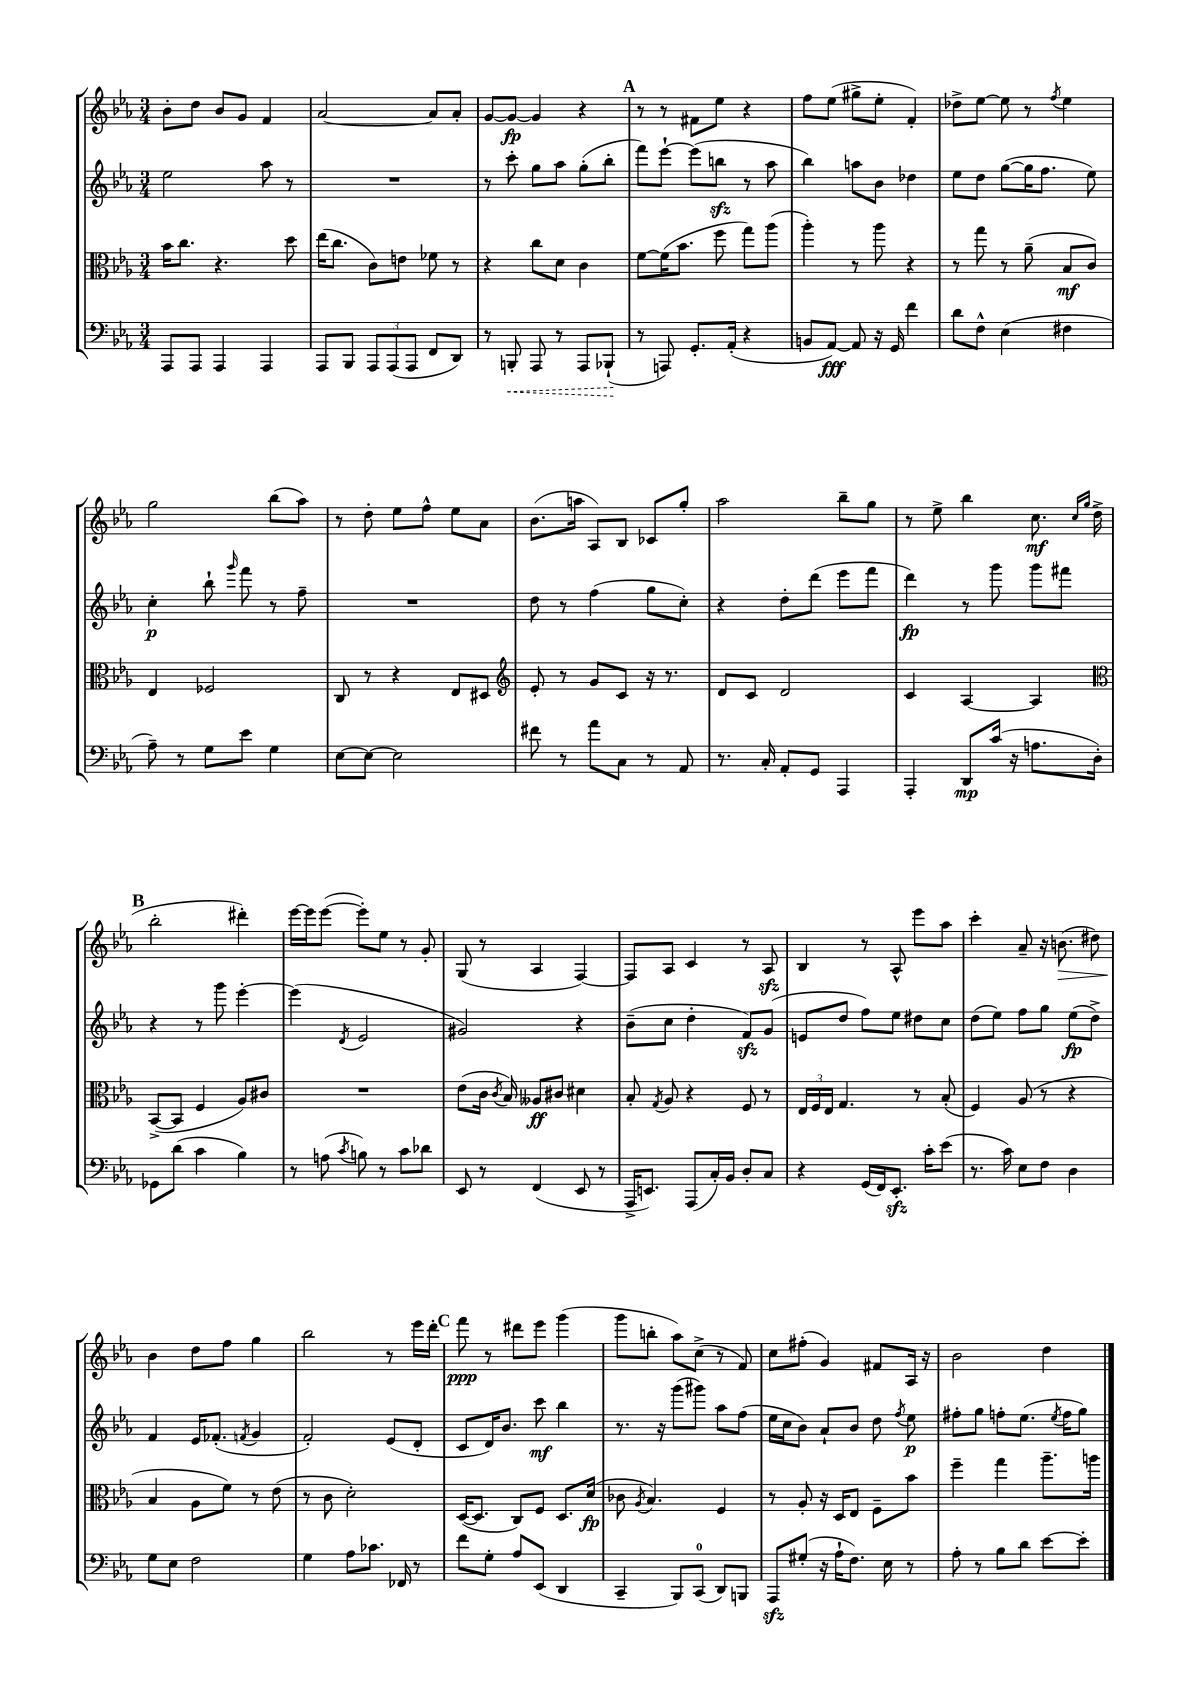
<<
\new StaffGroup <<
\new Staff = "s0" {
    \clef treble \key ees \major \numericTimeSignature \time 3/4
    \autoBeamOff bes'8[-. d''8] bes'8[ g'8] f'4 |
    aes'2~ aes'8[ aes'8]-. |
    g'8[~ g'8]~\fp g'4 r4 |
    \mark \markup { \bold "A" } r8 r8 fis'8[ ees''8] r4 |
    f''8[ ees''8]( gis''8[-> ees''8]-. f'4-.) |
    des''8[-> ees''8]~ ees''8 r8 \acciaccatura { f''8 } ees''4 |
    g''2 bes''8[( aes''8]) |
    r8 d''8-. ees''8[ f''8]-^ ees''8[ aes'8] |
    bes'8.[( a''16] aes8[) bes8] ces'8[ g''8]-. |
    aes''2 bes''8[-- g''8] |
    r8 ees''8-> bes''4 c''8.\mf \grace { c''16[ g''16] } d''16->( |
    \mark \markup { \bold "B" } bes''2-. dis'''4-.) |
    ees'''16[~ ees'''16 ees'''8]~( ees'''8[-.) ees''8] r8 g'8-. |
    g8( r8 aes4 f4~) |
    f8[ aes8] c'4 r8 aes8\sfz |
    bes4 r8 aes8-^ ees'''8[ aes''8] |
    c'''4-. aes'8-- r16 b'8.\>( dis''8) |
    bes'4\! d''8[ f''8] g''4 |
    bes''2 r8 ees'''16[ d'''16]-. |
    \mark \markup { \bold "C" } f'''8\ppp r8 dis'''8[ ees'''8] g'''4( |
    g'''8[ b''8]-. aes''8[) c''8]->( r8 f'8) |
    c''8[ fis''8]-.( g'4) fis'8[ aes16] r16 |
    bes'2 d''4 \bar "|." |
}
\new Staff = "s1" {
    \clef treble \key ees \major \numericTimeSignature \time 3/4
    \autoBeamOff ees''2 aes''8 r8 |
    R2. |
    r8 c'''8-. g''8[ aes''8] g''8[-.( bes''8]-. |
    \mark \markup { \bold "A" } f'''8[) ees'''8]~-! ees'''8[( b''8]\sfz r8 aes''8 |
    bes''4) a''8[ bes'8] des''4 |
    ees''8[ d''8] g''8[~( g''16 f''8.] ees''8) |
    c''4-.\p bes''8-! \grace { g'''16 } f'''8 r8 f''8-- |
    R2. |
    d''8 r8 f''4( g''8[ c''8]-.) |
    r4 d''8[-. d'''8]( ees'''8[ f'''8] |
    d'''4\fp) r8 g'''8 g'''8[ fis'''8] |
    \mark \markup { \bold "B" } r4 r8 g'''8 ees'''4~-. |
    ees'''4( \acciaccatura { d'8 } ees'2 |
    gis'2) r4 |
    bes'8[--( c''8] d''4-. f'8[\sfz) g'8]( |
    e'8[ d''8] f''8[) ees''8] dis''8[ c''8] |
    d''8[( ees''8]) f''8[ g''8] ees''8[\fp( d''8]->) |
    f'4 ees'16[ fes'8.]-.( \acciaccatura { f'8 } g'4 |
    f'2-.) ees'8[( d'8]-. |
    \mark \markup { \bold "C" } c'8[ d'16) bes'8.] c'''8\mf bes''4 |
    r8. r16 g'''8[( gis'''8]) aes''8[ f''8]( |
    ees''16[ c''16 bes'8]) aes'8[-! bes'8] d''8 \acciaccatura { f''8 } ees''8\p |
    fis''8[-. g''8] f''8[-. ees''8.]( \acciaccatura { ees''8 } f''16[ g''8]) \bar "|." |
}
\new Staff = "s2" {
    \clef alto \key ees \major \numericTimeSignature \time 3/4
    \autoBeamOff bes'16[ c''8.] r4. d''8 |
    ees''16[( c''8.] c'8[) e'8] fes'8 r8 |
    r4 c''8[ d'8] c'4 |
    \mark \markup { \bold "A" } f'8[~ f'16( bes'8.] f''8 g''8[) aes''8]( |
    aes''4-.) r8 aes''8 r4 |
    r8 g''8 r8 aes'8--( bes8[\mf c'8]) |
    ees4 fes2 |
    c8 r8 r4 ees8[ dis8] |
    \clef treble ees'8-. r8 g'8[ c'8] r16 r8. |
    d'8[ c'8] d'2 |
    c'4 aes4~ aes4 |
    \mark \markup { \bold "B" } \clef alto bes,8[~->( bes,8] f4 aes8[) cis'8] |
    R2. |
    ees'8[( c'16] \acciaccatura { c'8 } bes16) aeses8[\ff cis'8] dis'4 |
    bes8-. \acciaccatura { g8 } aes8 r4 f8 r8 |
    \tuplet 3/2 { ees16[ f16 ees16] } g4. r8 bes8-.( |
    f4) aes8( r8 r4 |
    bes4 aes8[ f'8]) r8 ees'8( |
    r8 c'8 d'2-.) |
    \mark \markup { \bold "C" } d16[~( d8.] c8[) f8] d8.[ d'16]\fp( |
    ces'8 \acciaccatura { aes8 } bes4.) f4 |
    r8 aes8-. r16 d16[ ees8] f8[-- bes'8] |
    f''4-- g''4 aes''8.[-- a''16] \bar "|." |
}
\new Staff = "s3" {
    \clef bass \key ees \major \numericTimeSignature \time 3/4
    \autoBeamOff aes,,8[ aes,,8] aes,,4 aes,,4 |
    aes,,8[ bes,,8] \tuplet 3/2 { aes,,8[ aes,,8( aes,,8] } f,8[ d,8]) |
    r8 \once \override Hairpin.style = #'dashed-line b,,8-.\< aes,,8 r8 aes,,8[ bes,,8]-!\!( |
    \mark \markup { \bold "A" } r8 a,,8) g,8.[-. aes,16]-.( r4 |
    b,8[ aes,8]~\fff) aes,8 r16 g,16 f'4 |
    d'8[ f8]-^ ees4( fis4 |
    aes8--) r8 g8[ ees'8] g4 |
    ees8[~ ees8]~ ees2 |
    fis'8 r8 aes'8[ c8] r8 aes,8 |
    r8. c16-. aes,8[-. g,8] aes,,4 |
    aes,,4-. d,8[\mp c'16]( r16 a8.[ d16]-.) |
    \mark \markup { \bold "B" } ges,8[ d'8]( c'4 bes4) |
    r8 a8( \acciaccatura { c'8 } b8) r8 c'8[ des'8] |
    ees,8 r8 f,4( ees,8 r8 |
    aes,,16[-> e,8.]) aes,,8[( c16-.) bes,16] d8[-. c8] |
    r4 g,16[( f,16) ees,8.]-.\sfz c'16[-. ees'8]( |
    r8. c'16) ees8[ f8] d4 |
    g8[ ees8] f2 |
    g4 aes8[ ces'8.] fes,16 r8 |
    \mark \markup { \bold "C" } f'8[ g8]-. aes8[ ees,8]( d,4 |
    c,4-- bes,,8[) c,8]-0( d,8[) b,,8] |
    aes,,8[\sfz gis8]-.( r16 aes16[-! f8.]) ees16 r8 |
    aes8-. r8 bes8[ d'8] ees'8[~ ees'8]-. \bar "|." |
}
>>
>>
\layout { \context { \Score \remove "Bar_number_engraver" } }
